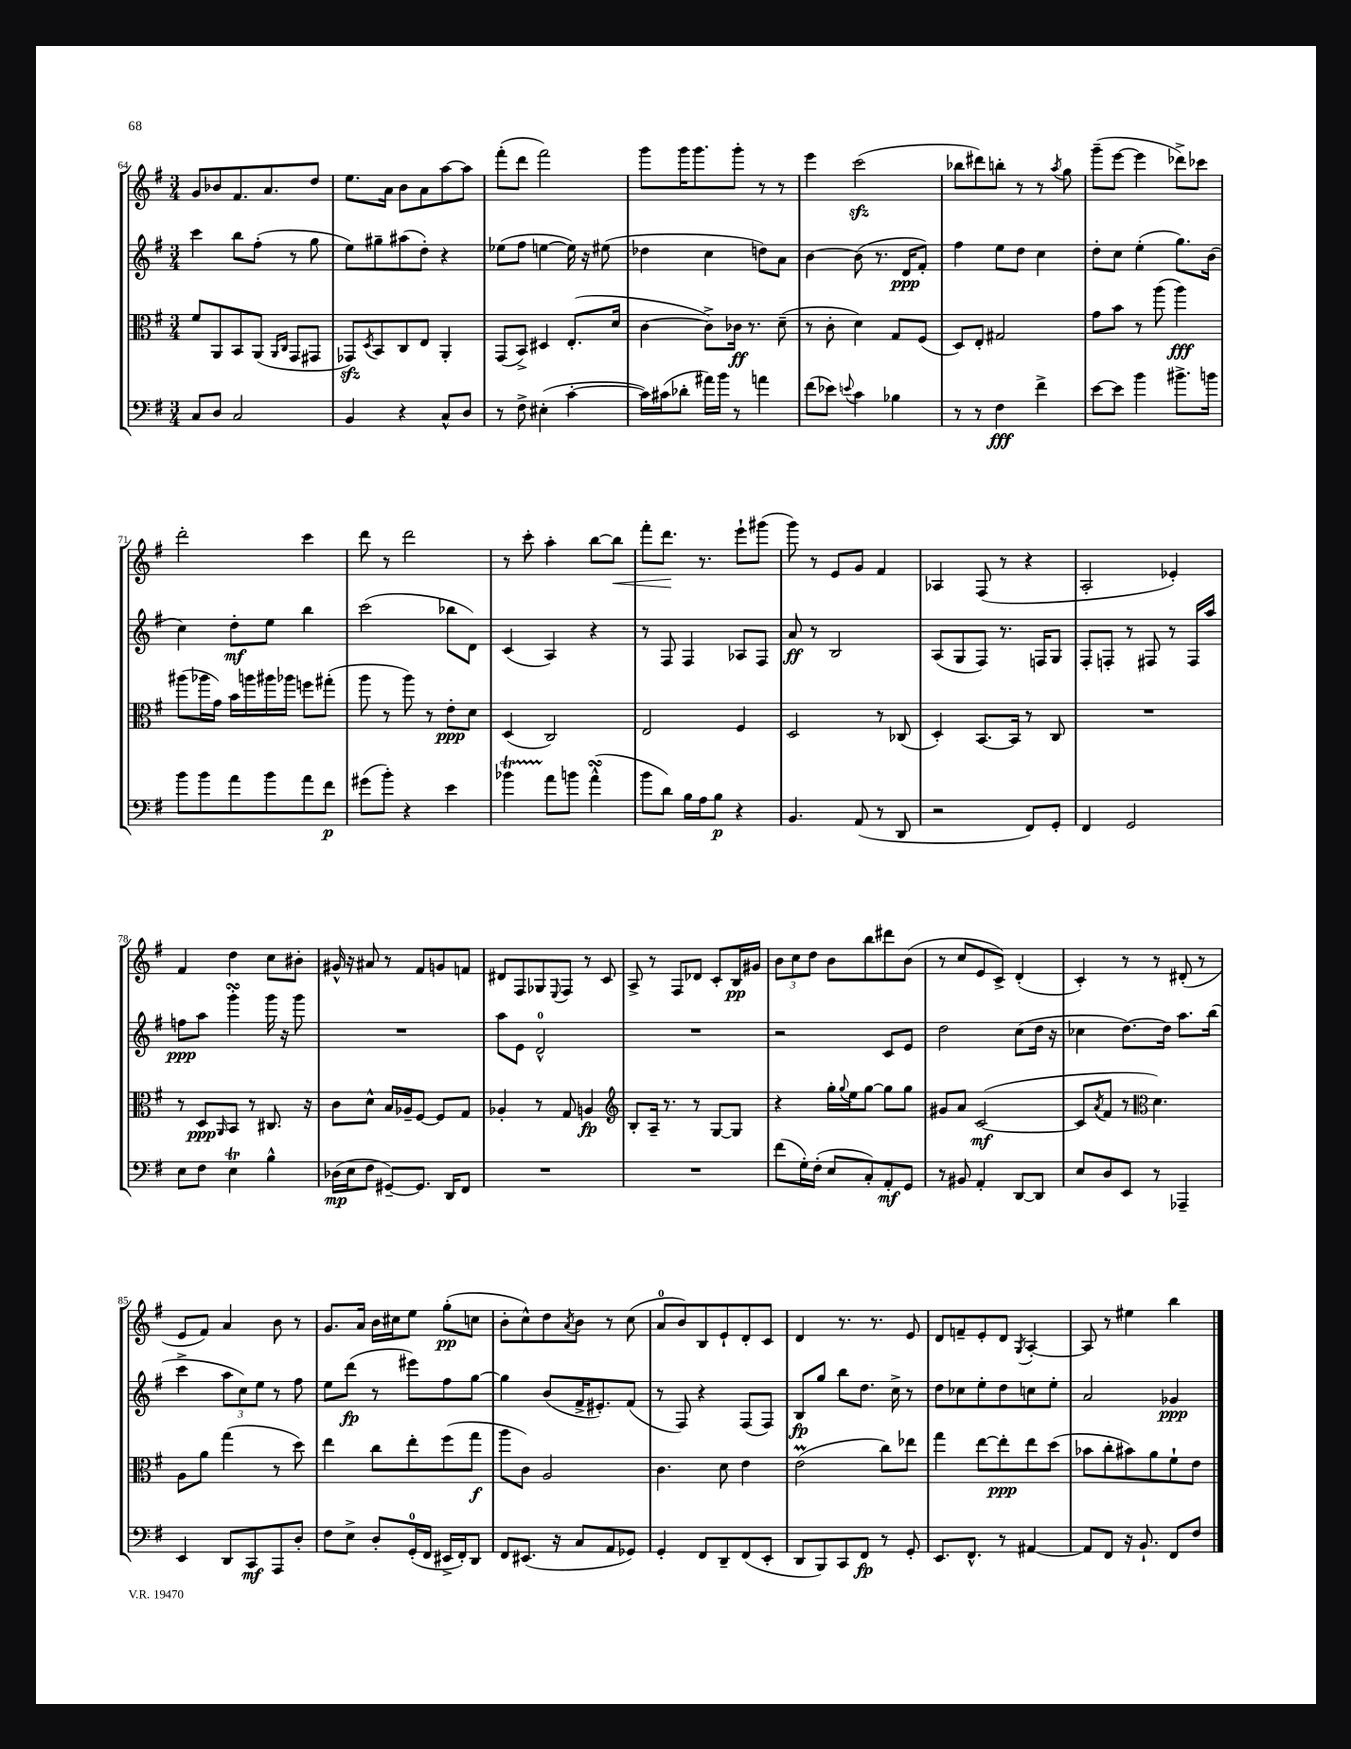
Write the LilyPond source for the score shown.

<<
\new StaffGroup <<
\new Staff = "s0" {
    \clef treble \key g \major \numericTimeSignature \time 3/4
    g'8 bes'8 fis'8. a'8. d''8 |
    e''8. a'16 b'8 a'8 a''8~ a''8 |
    fis'''8-.( d'''8 fis'''2) |
    g'''8 g'''16 g'''8. g'''8-. r8 r8 |
    e'''4 c'''2\sfz( |
    bes''8 dis'''8) b''8-. r8 r8 \acciaccatura { a''8 } g''8 |
    g'''8--( e'''8~ e'''4 des'''8->) ces'''8 |
    d'''2-. c'''4 |
    d'''8 r8 d'''2 |
    r8 c'''8-. a''4-. b''8~ b''8\< |
    fis'''8-. d'''8.\! r8. e'''8-! gis'''8( |
    g'''8) r8 e'8 g'8 fis'4 |
    aes4 fis8( r8 r4 |
    a2-. ees'4-.) |
    fis'4 d''4 c''8 bis'8-. |
    gis'16-^ r16 ais'8 r8 fis'8 g'8 f'8 |
    dis'8 fis8 ges8 \appoggiatura { e8 } fis8 r8 c'8 |
    a8-> r8 fis8 des'8 c'8-. b16\pp gis'16 |
    \tuplet 3/2 { b'8 c''8 d''8 } b'8 b''8 dis'''8 b'8( |
    r8 c''8 e'8 c'8->) d'4-.( |
    c'4-.) r8 r8 dis'8-.( r8 |
    e'8 fis'8) a'4 b'8 r8 |
    g'8. a'16 b'16 cis''16 e''8 g''8-.\pp( c''8 |
    b'8-. c''8-^) d''8 \acciaccatura { a'8 } b'8 r8 c''8( |
    a'8-0 b'8) b8 e'8-! d'8-. c'8 |
    d'4 r8. r8. e'8 |
    d'8 f'8-- e'8-. d'8 \acciaccatura { g8 } a4~-. |
    a8 r8 eis''4 b''4 \bar "|." |
}
\new Staff = "s1" {
    \clef treble \key g \major \numericTimeSignature \time 3/4
    c'''4 b''8 fis''8-.( r8 g''8 |
    e''8) gis''8-- ais''8( d''8-.) r4 |
    ees''8( fis''8 e''4~ e''16) r16 eis''8( |
    des''4 c''4 d''8) a'8 |
    b'4~ b'8( r8. d'16\ppp fis'8-.) |
    fis''4 e''8 d''8 c''4 |
    d''8-. c''8 e''4-.( g''8.) b'16( |
    c''4) d''8-.\mf e''8 b''4 |
    c'''2( bes''8 d'8) |
    c'4( a4) r4 |
    r8 fis8 fis4 aes8 fis8 |
    a'8\ff r8 b2 |
    a8( g8 fis8) r8. f16 g8 |
    fis8-. f8-. r8 fis8 r8 fis16 a''16 |
    f''8\ppp a''8 g'''4-.\turn g'''16 r16 g'''8 |
    R2. |
    a''8 e'8 d'2-0-^ |
    R2. |
    r2 c'8 e'8 |
    d''2 c''8( d''16 r16 |
    ces''4 d''8.~) d''16 a''8. b''16( |
    c'''4-> \tuplet 3/2 { a''8 c''8) e''8 } r8 fis''8 |
    e''8 d'''8\fp( r8 eis'''8) fis''8 g''8~ |
    g''4 b'8( fis'16-> eis'8.-.) fis'8( |
    r8 fis8) r4 fis8( fis8) |
    b8\fp g''8 b''8 d''8. c''16-> r8 |
    d''8 ces''8 e''8-. d''8 c''8 e''8-. |
    a'2 ges'4\ppp \bar "|." |
}
\new Staff = "s2" {
    \clef alto \key g \major \numericTimeSignature \time 3/4
    fis'8 a,8 b,8 a,8( \grace { a,16 c16 } g,8 gis,8 |
    ges,8\sfz) \acciaccatura { d8 } b,8 c8 e8 a,4-. |
    g,8( b,8->) dis4 e8.-.( d'16 |
    c'4~ c'8->) ces'16\ff r8. d'8--( |
    r8 c'8-. d'4) g8 fis8( |
    d8) e8-. gis2 |
    g'8 b'8 r8 a''8( a''4\fff) |
    ais''8( aes''16 g'16) b'16 a''16 ais''16 aes''16 f''8 gis''8-.( |
    a''8 r8 a''8) r8 e'8-.\ppp d'8 |
    d4( c2) |
    e2 fis4 |
    d2 r8 ces8( |
    d4-.) b,8.~ b,16 r8 c8 |
    R2. |
    r8 d8\ppp \grace { a,16 } b,8 r8 cis8. r16 |
    c'8 d'8-^ b16 aes16-- fis8~ fis8 g8 |
    aes4-. r8 g8 a4\fp |
    \clef treble b8-. a16-- r8. r8 g8~ g8 |
    r4 g''16-. \appoggiatura { g''8 } e''16 g''8~ g''8 g''8 |
    gis'8 a'8 c'2~\mf( |
    c'8 \acciaccatura { a'8 } fis'8 r8 \clef alto d'4.) |
    a8 a'8 g''4( r8 d''8) |
    e''4 c''8 e''8-. fis''8( g''8\f |
    a''8 c'8) a2 |
    c'4. d'8 e'4 |
    e'2\prall( c''8) ees''8 |
    g''4 e''8~ e''8-.\ppp e''8 d''8( |
    bes'8 c''8-. bis'8) a'8 fis'8-! e'8 \bar "|." |
}
\new Staff = "s3" {
    \clef bass \key g \major \numericTimeSignature \time 3/4
    c8 d8 c2 |
    b,4 r4 c8-^ d8 |
    r8 fis8-> eis4-.( c'4~-. |
    c'16) cis'16( des'8-. ais'16) b'16 r8 a'4 |
    fis'8( ees'8) \appoggiatura { e'8 } c'4 bes4 |
    r8 r8 fis4\fff fis'4-> |
    e'8~ e'8 b'4 bis'8.-> b'16 |
    b'8 b'8 a'8 b'8 a'8 fis'8\p |
    gis'8( b'8-.) r4 e'4 |
    bes'4\startTrillSpan a'8\stopTrillSpan b'8 a'4-^\turn( |
    b'8 d'8) b16 a16 b8\p r4 |
    b,4. a,8( r8 d,8 |
    r2 fis,8) g,8-. |
    fis,4 g,2 |
    e8 fis8 e4\trill b4-^ |
    des16\mp( e16 fis8 gis,8~--) gis,8. d,16 fis,8 |
    R2. |
    R2. |
    fis'8( g16-.) fis16-.( e8 c8-.) a,8-.\mf g,8 |
    r8 bis,8 a,4-. d,8~ d,8 |
    e8 d8 e,8 r8 aes,,4-- |
    e,4 d,8 c,8\mf a,,8 d8-. |
    fis8 e8-> d8-. g,16-0-.( fis,16 eis,16-> fis,16-.) d,8 |
    fis,8 eis,8.( r16 c8 a,8 ges,8) |
    g,4-. fis,8 d,8-- fis,8( e,8-. |
    d,8 b,,8) c,8 fis,8\fp r8 g,8-. |
    e,8. fis,8.-^ r8 ais,4~ |
    ais,8 fis,8 r16 b,8.-! fis,8 fis8 \bar "|." |
}
>>
>>
\layout { \context { \Score currentBarNumber = #64 } }
